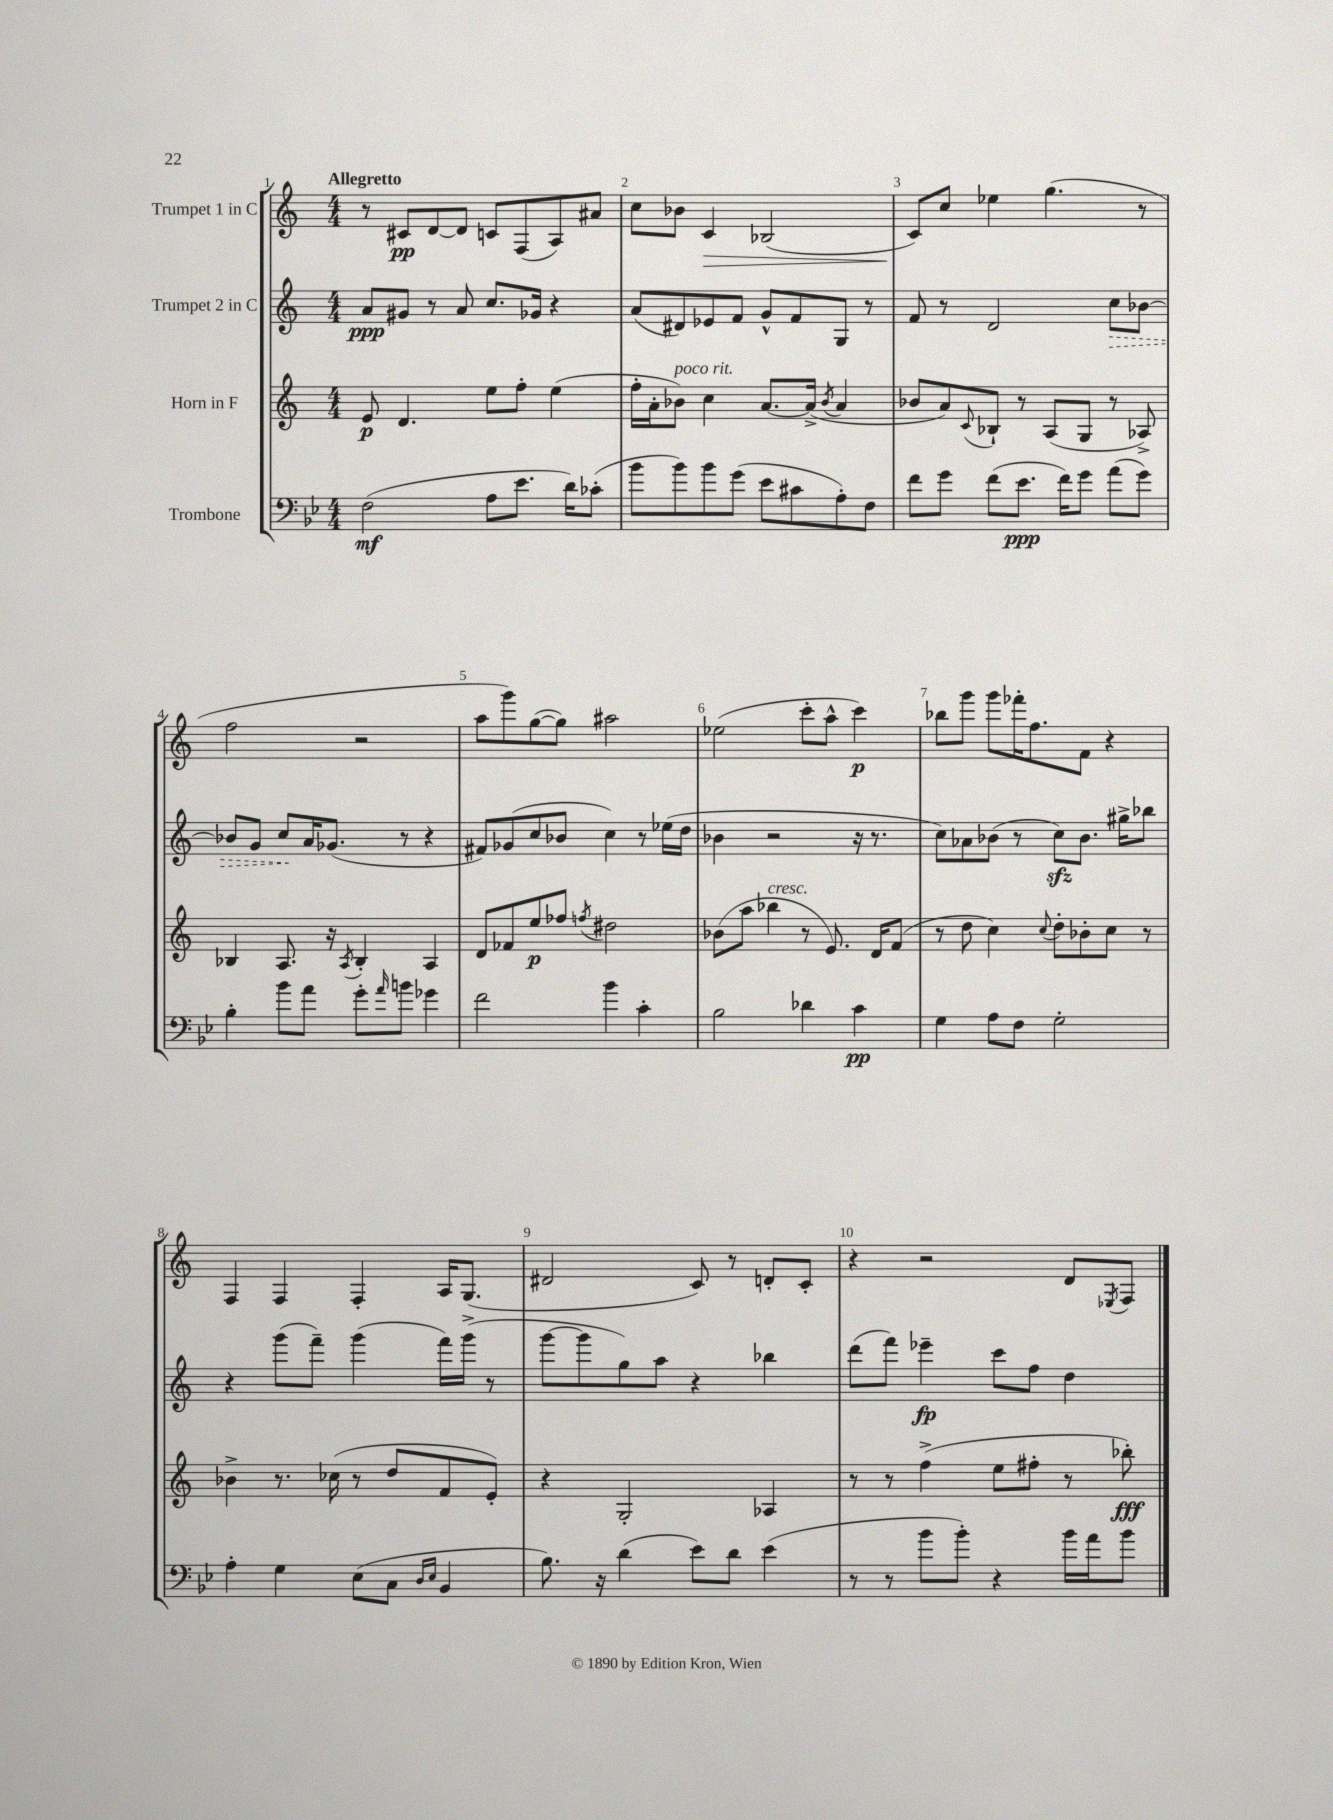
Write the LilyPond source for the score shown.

<<
\new StaffGroup <<
\new Staff = "s0" \with { instrumentName = "Trumpet 1 in C" } {
    \clef treble \key c \major \numericTimeSignature \time 4/4 \tempo "Allegretto"
    r8 cis'8\pp d'8~ d'8 c'8 f8( a8) ais'8 |
    c''8 bes'8 c'4\> bes2( |
    c'8\!) c''8 ees''4 g''4.( r8 |
    f''2 r2 |
    a''8 g'''8) g''8~( g''8) ais''2 |
    ees''2( c'''8-. a''8-^ c'''4\p) |
    bes''8 g'''8 g'''8 fes'''16-. f''8. f'8 r4 |
    f4 f4 f4-. a16 g8.( |
    dis'2 c'8) r8 d'8-. c'8-. |
    r4 r2 d'8 \acciaccatura { ees8 } f8 \bar "|." |
}
\new Staff = "s1" \with { instrumentName = "Trumpet 2 in C" } {
    \clef treble \key c \major \numericTimeSignature \time 4/4
    a'8\ppp gis'8 r8 a'8 c''8. ges'16 r4 |
    a'8( dis'8) ees'8 f'8 g'8-^ f'8 g8 r8 |
    f'8 r8 d'2 \once \override Hairpin.style = #'dashed-line c''8\> bes'8~ |
    bes'8 g'8 c''8\! a'16 ges'8.( r8 r4 |
    fis'8) ges'8( c''8 bes'8 c''4) r8 ees''16( d''16 |
    bes'4 r2 r16 r8. |
    c''8) aes'8 bes'8( r8 c''8\sfz) bes'8. gis''16-> bes''8 |
    r4 g'''8( f'''8--) g'''4( f'''16) g'''16->( r8 |
    g'''8~ g'''8 g''8) a''8 r4 bes''4 |
    d'''8( f'''8) ees'''4--\fp c'''8 f''8 d''4 \bar "|." |
}
\new Staff = "s2" \with { instrumentName = "Horn in F" } {
    \clef treble \key c \major \numericTimeSignature \time 4/4
    e'8\p d'4. e''8 f''8-. e''4( |
    f''16-. a'16-. bes'8^\markup { \italic "poco rit." }) c''4 a'8.~ a'16->( \acciaccatura { bes'8 } a'4 |
    bes'8 a'8) \appoggiatura { c'8 } bes8-! r8 a8( g8 r8 aes8->) |
    bes4 a8. r16 \acciaccatura { a8 } bes4-. a4 |
    d'8 fes'8 e''8\p fes''8 \acciaccatura { f''8 } dis''2 |
    bes'8( a''8 bes''4^\markup { \italic "cresc." } r8 e'8.) d'16 f'8( |
    r8 d''8 c''4) \appoggiatura { c''8 } d''8-. bes'8-. c''8 r8 |
    bes'4-> r8. ces''16( r8 d''8 f'8 e'8-.) |
    r4 g2-. aes4 |
    r8 r8 f''4->( e''8 fis''8-. r8 bes''8-.\fff) \bar "|." |
}
\new Staff = "s3" \with { instrumentName = "Trombone" } {
    \clef bass \key bes \major \numericTimeSignature \time 4/4
    f2\mf( a8 ees'8. d'16) ces'8-.( |
    bes'8 bes'8) bes'8 g'8( ees'8 cis'8 a8-.) f8 |
    f'8 g'8 f'8( ees'8.\ppp f'16) g'8 a'8( g'8) |
    bes4-. bes'8 a'8 g'8-. \grace { a'16 } b'8 ges'4 |
    f'2 bes'4 c'4-. |
    bes2 des'4 c'4\pp |
    g4 a8 f8 g2-. |
    a4-. g4 ees8( c8 \grace { d16 ees16 } bes,4 |
    bes8.) r16 d'4( ees'8) d'8 ees'4( |
    r8 r8 bes'8 bes'8-.) r4 bes'16 a'16 bes'8 \bar "|." |
}
>>
>>
\layout { \context { \Score \override BarNumber.break-visibility = ##(#f #t #t) barNumberVisibility = #all-bar-numbers-visible } }
